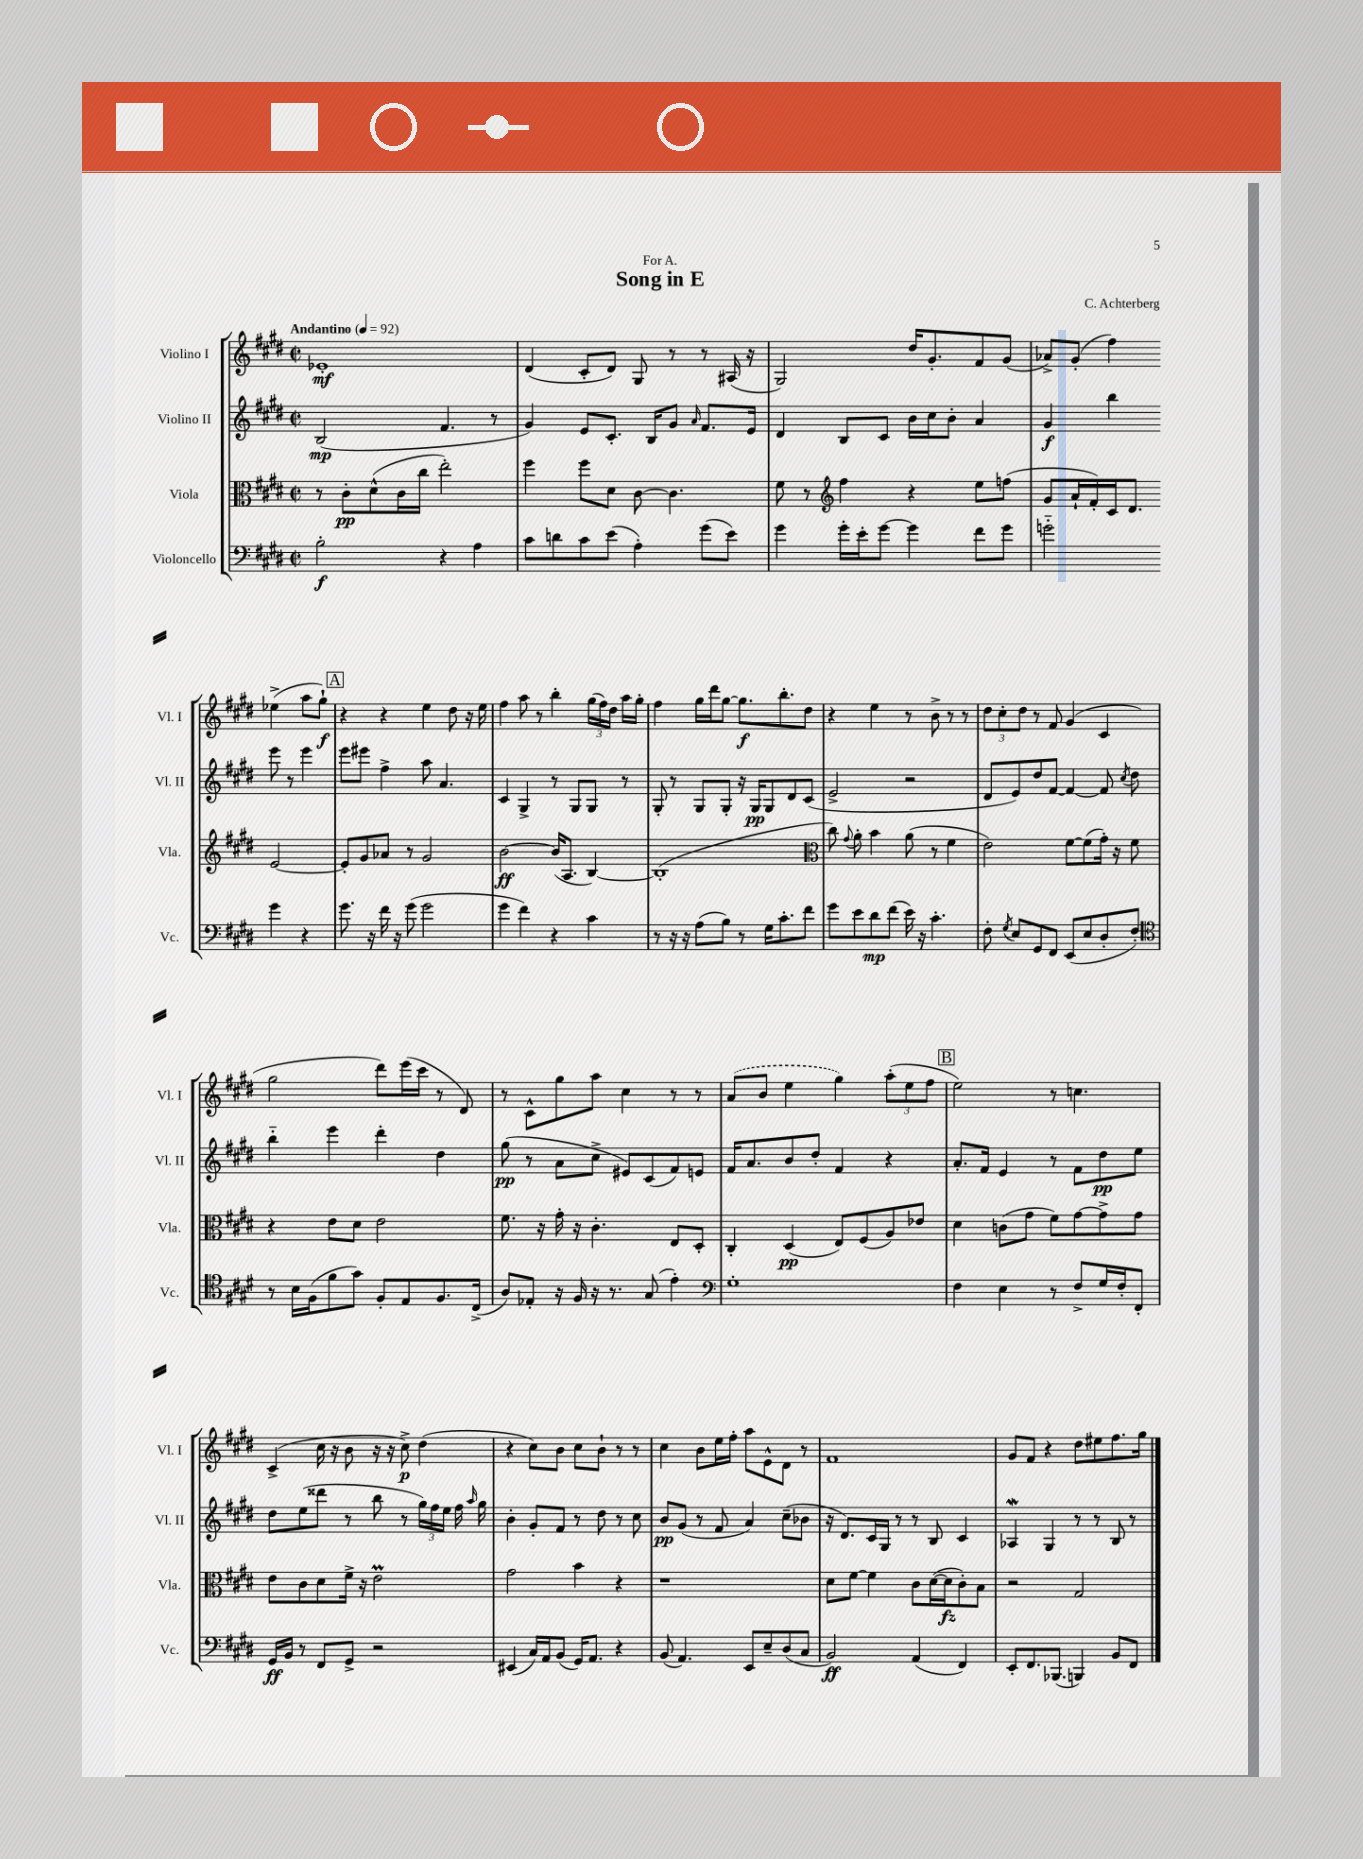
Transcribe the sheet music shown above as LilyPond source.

\header { title = "Song in E" composer = "C. Achterberg" dedication = "For A." }
<<
\new StaffGroup <<
\new Staff = "s0" \with { instrumentName = "Violino I" shortInstrumentName = "Vl. I" } {
    \clef treble \key e \major \defaultTimeSignature \time 2/2 \tempo "Andantino" 4 = 92
    \autoBeamOff ees'1-.\mf |
    dis'4( cis'8[-. dis'8]) gis8 r8 r8 ais16( r16 |
    gis2) dis''16[ gis'8.-. fis'8 gis'8]( |
    aes'8[->) gis'8]-.( fis''4) ees''4->( a''8[ gis''8]-!\f) |
    \mark \markup { \box "A" } r4 r4 e''4 dis''8 r16 e''16 |
    fis''4 a''8 r8 b''4-. \tuplet 3/2 { gis''16[( fis''16) dis''16] } a''16[ gis''16]-. |
    fis''4 gis''16[ dis'''16 gis''8]~ gis''8.[\f b''8.-. dis''8] |
    r4 e''4 r8 b'8-> r8 r8 |
    \tuplet 3/2 { dis''8[ cis''8-. dis''8] } r8 fis'8 gis'4( cis'4 |
    gis''2 dis'''8[) e'''16( cis'''16] r8 dis'8) |
    r8 cis'8[-^ gis''8 a''8] cis''4 r8 r8 |
    \once \slurDashed a'8[( b'8] e''4 gis''4) \tuplet 3/2 { a''8[-.( e''8 fis''8] } |
    \mark \markup { \box "B" } e''2) r8 c''4. |
    cis'4->( cis''16 r16 b'8 r16 r16 cis''8->\p) dis''4( |
    r4 cis''8[) b'8] cis''8[ b'8]-! r8 r8 |
    cis''4 b'8[ e''16 fis''16]-. a''8[ e'8-^ dis'8] r8 |
    fis'1 |
    gis'8[ fis'8] r4 dis''8[ eis''8 fis''8. gis''16] \bar "|." |
}
\new Staff = "s1" \with { instrumentName = "Violino II" shortInstrumentName = "Vl. II" } {
    \clef treble \key e \major \defaultTimeSignature \time 2/2
    \autoBeamOff b2\mp( fis'4. r8 |
    gis'4) e'8[ cis'8.]-. b16[ gis'8] \grace { a'16 } fis'8.[ e'16] |
    dis'4 b8[ cis'8] b'16[ cis''16 b'8]-. a'4 |
    gis'4\f b''4 e'''8 r8 e'''4 |
    \mark \markup { \box "A" } e'''8[ eis'''8] fis''4-> a''8 a'4. |
    cis'4 gis4-> r8 gis8[ gis8] r8 |
    gis8-. r8 gis8[ gis8]-. r16 gis16[\pp gis8 dis'8 cis'8]( |
    e'2-> r2 |
    dis'8[ e'8) dis''8 fis'8]~ fis'4~ fis'8 \acciaccatura { cis''8 } dis''8 |
    b''4-_ e'''4 dis'''4-. dis''4 |
    gis''8\pp( r8 a'8[ cis''8]-> eis'8[) cis'8( fis'8) e'8] |
    fis'16[ a'8. b'8 dis''8]-. fis'4 r4 |
    \mark \markup { \box "B" } a'8.[-. fis'16] e'4 r8 fis'8[ dis''8\pp e''8] |
    dis''8[ e''8( disis'''8] r8 b''8 r8 \tuplet 3/2 { gis''16[) fis''16 e''16] } fis''16 \grace { a''16 } gis''16 |
    b'4-. gis'8[-. fis'8] r8 dis''8 r8 cis''8 |
    b'8[\pp gis'8]( r8 fis'8 a'4) cis''8[--( bes'8] |
    r16 dis'8.[) cis'16 gis16] r8 r8 b8 cis'4 |
    aes4\mordent gis4 r8 r8 b8 r8 \bar "|." |
}
\new Staff = "s2" \with { instrumentName = "Viola" shortInstrumentName = "Vla." } {
    \clef alto \key e \major \defaultTimeSignature \time 2/2
    \autoBeamOff r8 cis'8[-.\pp dis'8-^( cis'16 cis''16] e''2-.) |
    fis''4 fis''8[ dis'8] cis'8~ cis'4. |
    fis'8 r8 \clef treble fis''4 r4 e''8[ f''8]( |
    gis'8[ a'16-! fis'16-.) cis'16 dis'8.] e'2~ |
    \mark \markup { \box "A" } e'8[-. gis'8 aes'8] r8 gis'2 |
    b'2~\ff b'16[( a8.] b4~) |
    b1-.( |
    \clef alto cis''8) \appoggiatura { gis'8 } a'8-. b'4 a'8( r8 fis'4 |
    e'2) fis'8[~ fis'8( gis'16]-.) r16 fis'8 |
    r4 e'8[ dis'8] e'2 |
    fis'8. r16 gis'16-. r16 cis'4.-. e8[ dis8]-. |
    cis4-. dis4\pp( e8[) fis8( a8) ees'8] |
    \mark \markup { \box "B" } dis'4 c'8[( gis'8] fis'8[) gis'8~ gis'8-> gis'8] |
    e'8[ cis'8 dis'8 fis'16]-> r16 e'2\prall |
    gis'2 b'4 r4 |
    r1 |
    dis'8[ fis'8]~ fis'4 cis'8[ dis'16~( dis'16\fz cis'8-.) b8] |
    r2 gis2 \bar "|." |
}
\new Staff = "s3" \with { instrumentName = "Violoncello" shortInstrumentName = "Vc." } {
    \clef bass \key e \major \defaultTimeSignature \time 2/2
    \autoBeamOff b2-.\f r4 a4 |
    cis'8[ d'8 cis'8 e'8]( a4-.) gis'8[( e'8]) |
    gis'4 gis'16[-. e'16-. gis'8]~ gis'4 fis'8[ gis'8] |
    g'2-_ g'4 r4 |
    \mark \markup { \box "A" } gis'8. r16 fis'16 r16 gis'8( gis'2 |
    gis'4 fis'4) r4 cis'4 |
    r8 r16 r16 a8[( b8]) r8 gis16[ cis'8.-. fis'8] |
    gis'8[ e'8 dis'8\mp fis'8]( e'16) r16 cis'4.-. |
    fis8-. \acciaccatura { gis8 } e8[ gis,8 fis,8] e,8[( e8 dis8-. fis8]-.) |
    \clef tenor r8 b16[ fis16( fis'8 gis'8]) fis8[-. e8 fis8. cis16]->( |
    a8[) ees8]-. r16 fis16 r16 r8. gis8( e'4-.) |
    \clef bass gis1-. |
    \mark \markup { \box "B" } fis4 e4 r8 fis8[-> gis16 fis16-. fis,8]-. |
    gis,16[\ff b,16] r8 fis,8[ gis,8]-> r2 |
    eis,4( cis16[) a,16 b,8]( gis,16[) a,8.] r4 |
    b,8( a,4.) e,8[ e8-- dis8( cis8] |
    b,2\ff) a,4( fis,4) |
    e,8[-. fis,8. bes,,8.]( b,,4) b,8[ fis,8] \bar "|." |
}
>>
>>
\layout { \context { \Score \remove "Bar_number_engraver" } }
